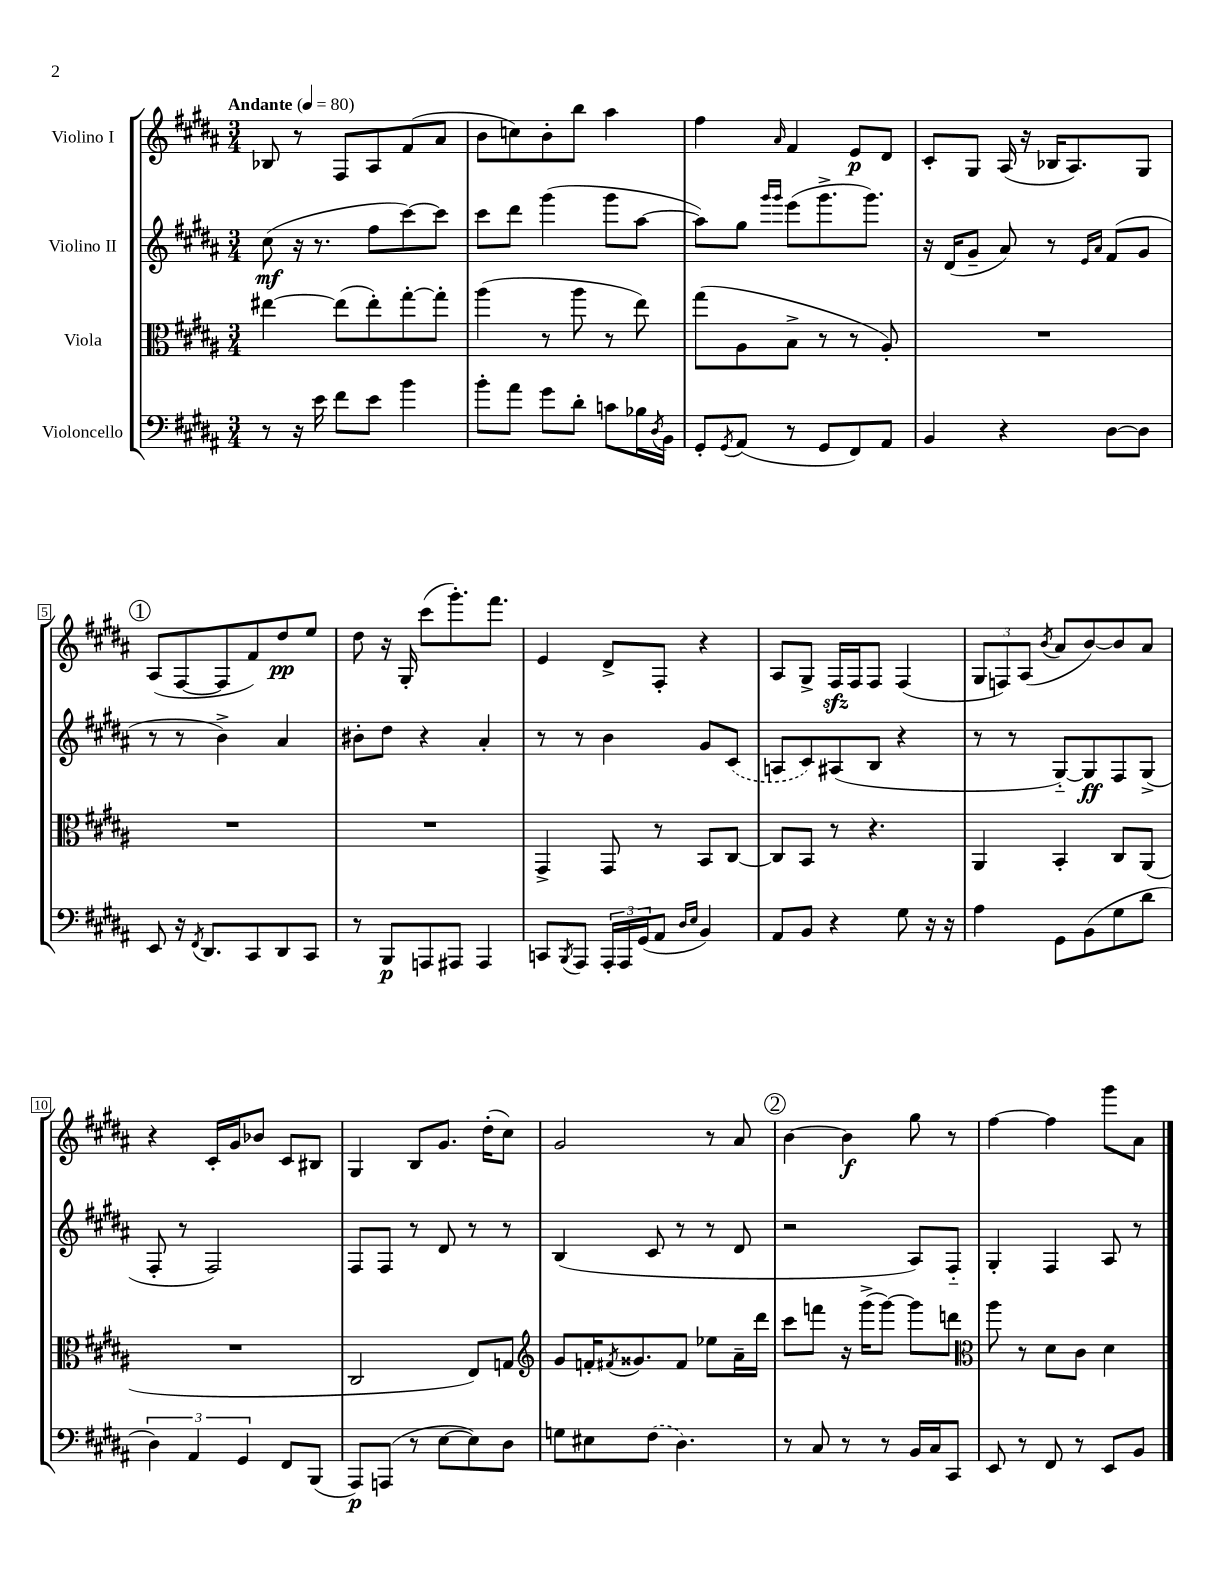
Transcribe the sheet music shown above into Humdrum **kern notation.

**kern	**kern	**kern	**kern
*staff4	*staff3	*staff2	*staff1
*clefF4	*clefC3	*clefG2	*clefG2
*k[f#c#g#d#a#]	*k[f#c#g#d#a#]	*k[f#c#g#d#a#]	*k[f#c#g#d#a#]
*M3/4	*M3/4	*M3/4	*M3/4
*MM80	*MM80	*MM80	*MM80
8r	[4ee#	(8cc#	8B-
16r	.	16r	8r
16e	.	8.r	.
8f#	(8ee#]	.	8F#
8e	8ee#')	8ff#	8A#
4b	[8gg#'	[8ccc#)	(8f#
.	8gg#']	8ccc#]	8a#
=	=	=	=
8b'	(4aa#	8ccc#	8b
8a#	.	8ddd#	8cc)
8g#	8r	(4ggg#	8b'
8d#'	8aa#	.	8bb
8c	8r	8ggg#	4aa#
16B-	8ee)	[8aa#	.
8qD#	.	.	.
16BB	.	.	.
=	=	=	=
8GG#'	(8gg#	8aa#])	4ff#
8qGG#	.	.	.
(8AA#	8A#	8gg#	.
.	.	16qqggg#	.
.	.	16qqggg#	16qqa#
8r	8B^	(8eee	4f#
8GG#	8r	8.ggg#^	.
8FF#)	8r	.	8e
.	.	8.ggg#)	.
8AA#	8A#')	.	8d#
=	=	=	=
4BB	2.r	16r	8c#'
.	.	(16d#	.
.	.	8g#~	8G#
4r	.	8a#)	(16A#
.	.	.	16r
.	.	8r	16B-
.	.	.	8.A#)
.	.	16qqe	.
.	.	16qqa#	.
[8D#	.	(8f#	.
8D#]	.	8g#	8G#
=	=	=	=
8EE	2.r	8r	(8A#
16r	.	8r	[8F#
8qFF#	.	.	.
8.DD#	.	.	.
.	.	4b^)	8F#]
8CC#	.	.	8f#)
8DD#	.	4a#	8dd#
8CC#	.	.	8ee
=	=	=	=
8r	2.r	8b#'	8dd#
8BBB	.	8dd#	16r
.	.	.	16G#'
8AAA	.	4r	(8ccc#
8AAA#	.	.	8.ggg#')
4AAA#	.	4a#'	.
.	.	.	8.fff#
=	=	=	=
8CC	4GG#^	8r	4e
8qBBB	.	.	.
8AAA#	.	8r	.
24AAA#'	8GG#	4b	8d#^
24AAA#	.	.	.
(24GG#	.	.	.
8AA#	8r	.	8F#'
16qqD#	.	.	.
16qqE	.	.	.
4BB)	8BB	8g#	4r
.	[8C#	(8c#	.
=	=	=	=
8AA#	8C#]	8A	8A#
8BB	8BB	8c#)	8G#^
4r	8r	(8A#	16F#
.	.	.	16F#
.	4.r	8B	8F#
8G#	.	4r	(4F#
16r	.	.	.
16r	.	.	.
=	=	=	=
4A#	4AA#	8r	12G#
.	.	.	12F)
.	.	8r	.
.	.	.	(12A#
.	.	.	8qb
8GG#	4BB'	[8G#'~)	8a#
(8BB	.	8G#]	[8b)
8G#	8C#	8F#	8b]
8d#	(8AA#	(8G#^	8a#
=	=	=	=
6D#)	2.r	8F#'	4r
.	.	8r	.
6AA#	.	.	.
.	.	2F#)	16c#'
.	.	.	16g#
6GG#	.	.	.
.	.	.	8b-
8FF#	.	.	8c#
(8BBB	.	.	8B#
=	=	=	=
8AAA#)	2C#	8F#	4G#
(8AAA	.	8F#	.
8r	.	8r	8B
[8E	.	8d#	8.g#
8E])	8E)	8r	.
.	.	.	(16dd#'
8D#	8G	8r	8cc#)
=	=	=	=
*	*clefG2	*	*
8G	8g#	(4B	2g#
8E#	16f'	.	.
.	8qf#	.	.
.	8.g##	.	.
(8F#	.	8c#	.
4.D#)	8f#	8r	.
.	8ee-	8r	8r
.	16a#~	8d#	8a#
.	16ddd#	.	.
=	=	=	=
8r	8ccc#	2r	[4b
8C#	8fff	.	.
8r	16r	.	4b]
.	(16ggg#^	.	.
8r	[8ggg#)	.	.
16BB	8ggg#]	8A#)	8gg#
16C#	.	.	.
8CC#	8ddd	8F#'~	8r
=	=	=	=
*	*clefC3	*	*
8EE	8aa#	4G#'	[4ff#
8r	8r	.	.
8FF#	8d#	4F#	4ff#]
8r	8c#	.	.
8EE	4d#	8A#	8ggg#
8BB	.	8r	8a#
==	==	==	==
*-	*-	*-	*-
